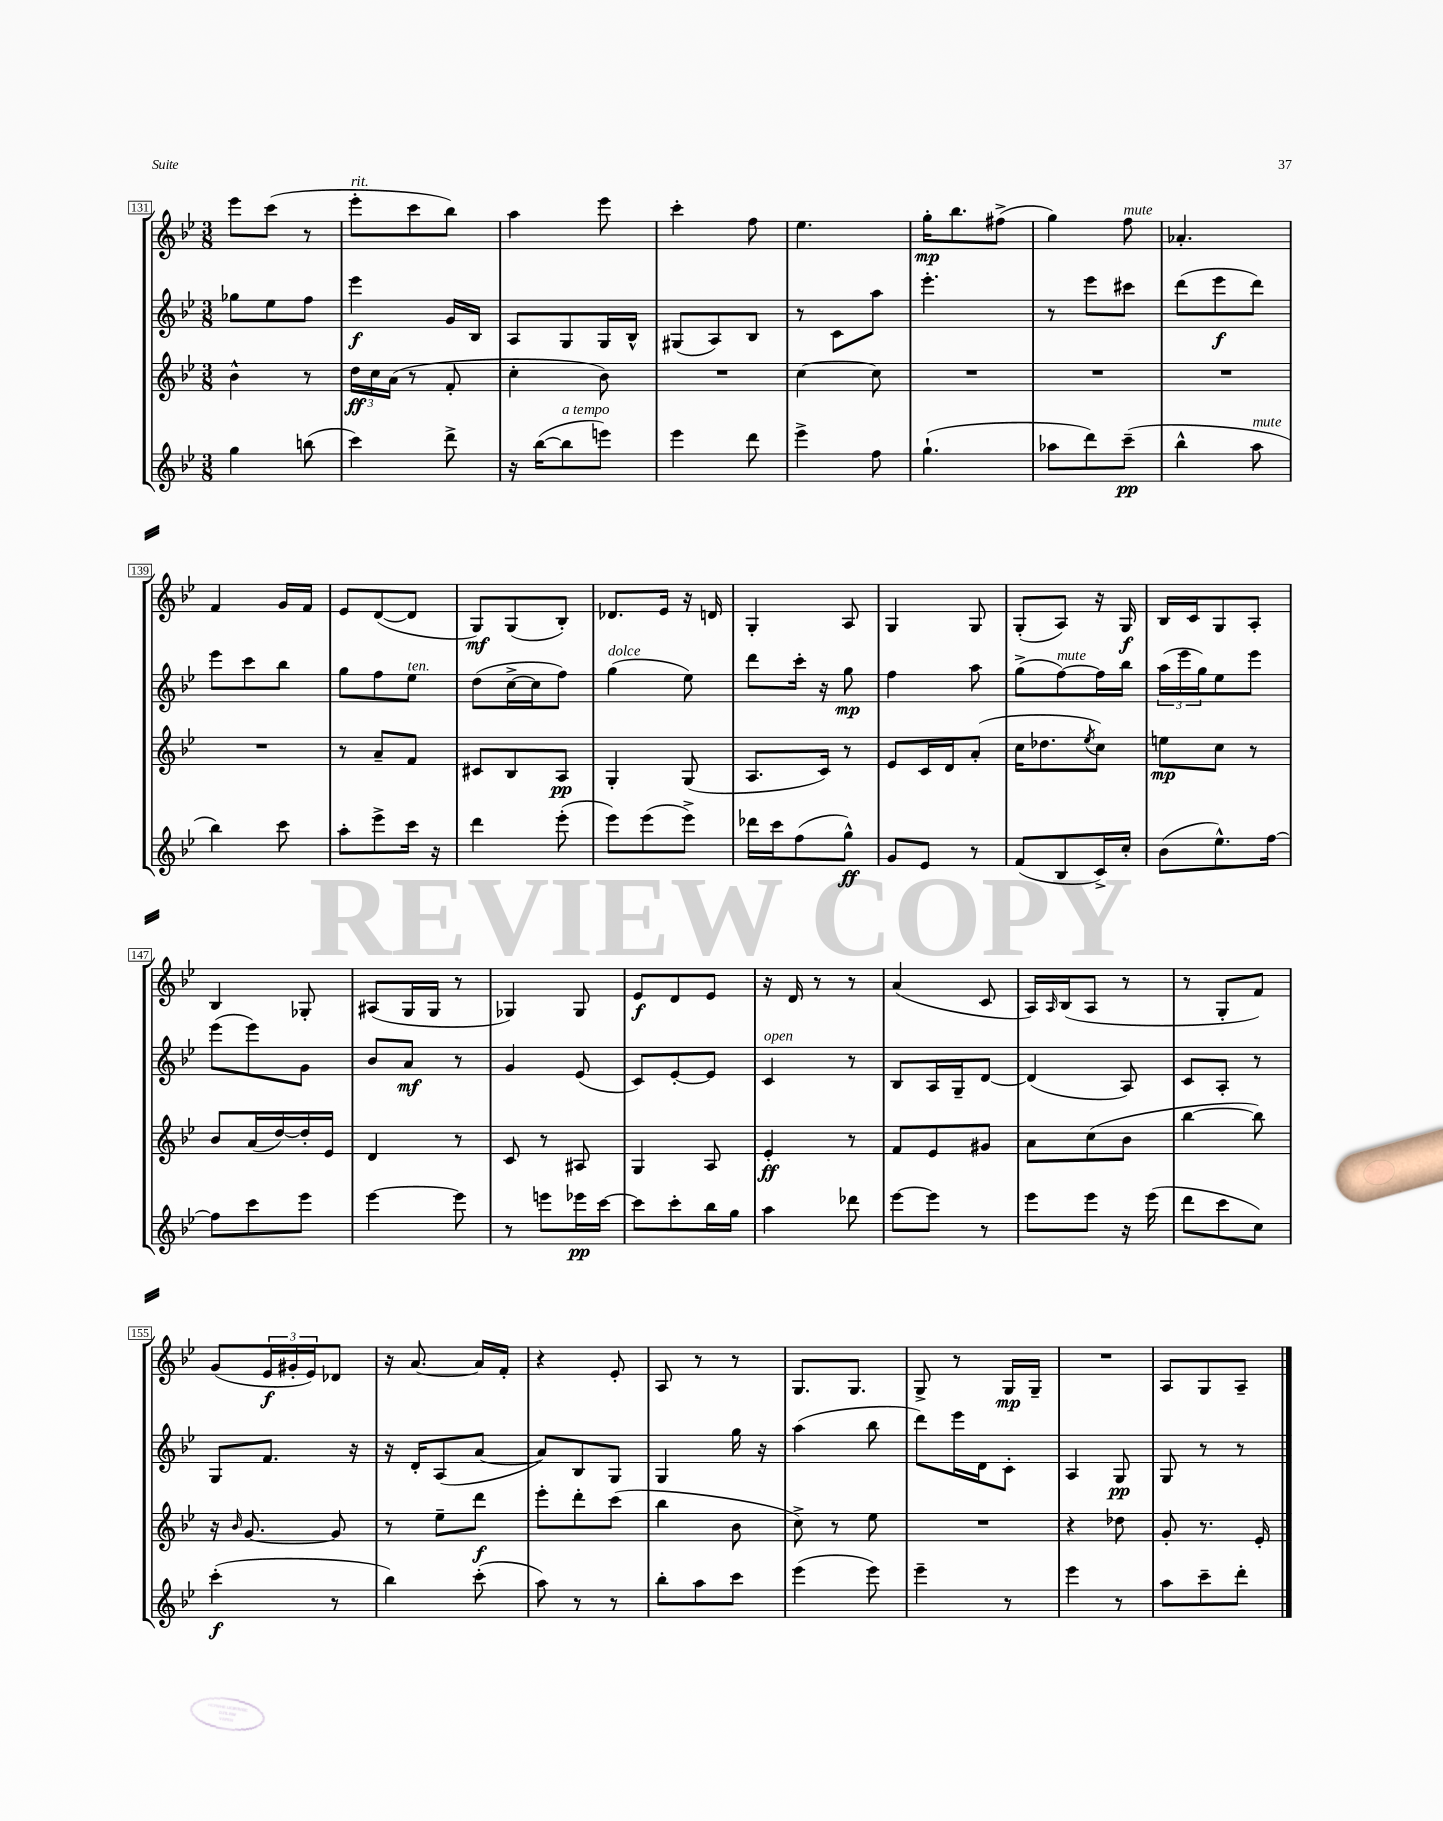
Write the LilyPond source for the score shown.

<<
\new StaffGroup <<
\new Staff = "s0" {
    \clef treble \key bes \major \numericTimeSignature \time 3/8
    ees'''8 c'''8( r8 |
    ees'''8-.^\markup { \italic "rit." } c'''8 bes''8) |
    a''4 ees'''8 |
    c'''4-. f''8 |
    ees''4. |
    g''16-.\mp bes''8. fis''8->( |
    g''4) f''8^\markup { \italic "mute" } |
    aes'4.-. |
    f'4 g'16 f'16 |
    ees'8 d'8~( d'8 |
    g8\mf) g8( bes8-.) |
    des'8. ees'16 r16 d'16 |
    g4-. a8 |
    g4 g8 |
    g8-.( a8) r16 g16\f |
    bes16 c'16 g8 a8-. |
    bes4 ges8-. |
    ais8( g16 g16 r8 |
    ges4) ges8 |
    ees'8\f d'8 ees'8 |
    r16 d'16 r8 r8 |
    a'4( c'8 |
    a16) \grace { a16 } bes16( a8 r8 |
    r8 g8-. f'8) |
    g'8( \tuplet 3/2 { ees'16\f gis'16-. ees'16) } des'8 |
    r16 a'8.~ a'16 f'16-. |
    r4 ees'8-. |
    a8 r8 r8 |
    g8. g8. |
    g8-> r8 g16\mp g16-- |
    R4. |
    a8 g8 a8-- \bar "|." |
}
\new Staff = "s1" {
    \clef treble \key bes \major \numericTimeSignature \time 3/8
    ges''8 ees''8 f''8 |
    ees'''4\f g'16 bes16 |
    a8 g8 g16 bes16-^ |
    gis8( a8) bes8 |
    r8 c'8 a''8 |
    ees'''4.-. |
    r8 ees'''8 cis'''8 |
    d'''8( ees'''8\f d'''8) |
    ees'''8 c'''8 bes''8 |
    g''8 f''8 ees''8^\markup { \italic "ten." } |
    d''8( c''16~-> c''16 f''8) |
    g''4^\markup { \italic "dolce" }( ees''8) |
    d'''8 c'''16-. r16 g''8\mp |
    f''4 a''8 |
    g''8->( f''8~^\markup { \italic "mute" }) f''16 bes''16 |
    \tuplet 3/2 { a''16( ees'''16 g''16) } ees''8 ees'''8 |
    ees'''8( ees'''8) g'8 |
    bes'8 a'8\mf r8 |
    g'4 ees'8( |
    c'8) ees'8~-. ees'8 |
    c'4^\markup { \italic "open" } r8 |
    bes8 a16 g16-- d'8~ |
    d'4( a8) |
    c'8 a8-. r8 |
    g8 f'8. r16 |
    r16 d'16-. a8( a'8~ |
    a'8) bes8 g8 |
    g4 g''16 r16 |
    a''4( bes''8 |
    d'''8) ees'''16 d'16 c'8-. |
    a4 g8\pp |
    g8 r8 r8 \bar "|." |
}
\new Staff = "s2" {
    \clef treble \key bes \major \numericTimeSignature \time 3/8
    bes'4-^ r8 |
    \tuplet 3/2 { d''16\ff c''16 a'16( } r8 f'8-. |
    c''4-. bes'8) |
    R4. |
    c''4~ c''8 |
    R4. |
    R4. |
    R4. |
    R4. |
    r8 a'8-- f'8 |
    cis'8 bes8 a8\pp |
    g4-. g8( |
    a8. c'16) r8 |
    ees'8 c'16 d'16 a'8-.( |
    c''16 des''8. \acciaccatura { ees''8 } c''8) |
    e''8\mp c''8 r8 |
    bes'8 a'16( d''16~) d''16-. ees'16 |
    d'4 r8 |
    c'8 r8 ais8 |
    g4 a8 |
    ees'4-.\ff r8 |
    f'8 ees'8 gis'8 |
    a'8 c''8( bes'8 |
    bes''4~ bes''8) |
    r16 \grace { bes'16 } g'8.~ g'8 |
    r8 ees''8-- d'''8\f |
    ees'''8-. d'''8-. c'''8( |
    bes''4 bes'8 |
    c''8->) r8 ees''8 |
    R4. |
    r4 des''8 |
    g'8-. r8. ees'16-. \bar "|." |
}
\new Staff = "s3" {
    \clef treble \key bes \major \numericTimeSignature \time 3/8
    g''4 b''8( |
    c'''4) d'''8-> |
    r16 bes''16~( bes''8^\markup { \italic "a tempo" } e'''8) |
    ees'''4 d'''8 |
    ees'''4-> f''8 |
    g''4.-!( |
    aes''8 d'''8) c'''8--\pp( |
    bes''4-^ a''8^\markup { \italic "mute" } |
    bes''4) c'''8 |
    a''8-. ees'''8-> c'''16 r16 |
    d'''4 ees'''8-.( |
    ees'''8) ees'''8( ees'''8->) |
    des'''16 c'''16 f''8( g''8-^\ff) |
    g'8 ees'8 r8 |
    f'8( bes8 c'16->) c''16-. |
    bes'8( ees''8.-^) f''16~ |
    f''8 c'''8 ees'''8 |
    ees'''4~ ees'''8 |
    r8 e'''8 ees'''16\pp c'''16~ |
    c'''8 c'''8-. bes''16 g''16 |
    a''4 des'''8 |
    ees'''8~ ees'''8 r8 |
    ees'''8 ees'''8 r16 ees'''16( |
    d'''8 c'''8 c''8) |
    c'''4-.\f( r8 |
    bes''4) c'''8-.( |
    a''8) r8 r8 |
    bes''8-. a''8 c'''8 |
    ees'''4( ees'''8) |
    ees'''4-- r8 |
    ees'''4 r8 |
    a''8 c'''8-- d'''8-. \bar "|." |
}
>>
>>
\layout { \context { \Score currentBarNumber = #131 \override BarNumber.stencil = #(make-stencil-boxer 0.1 0.3 ly:text-interface::print) } }
